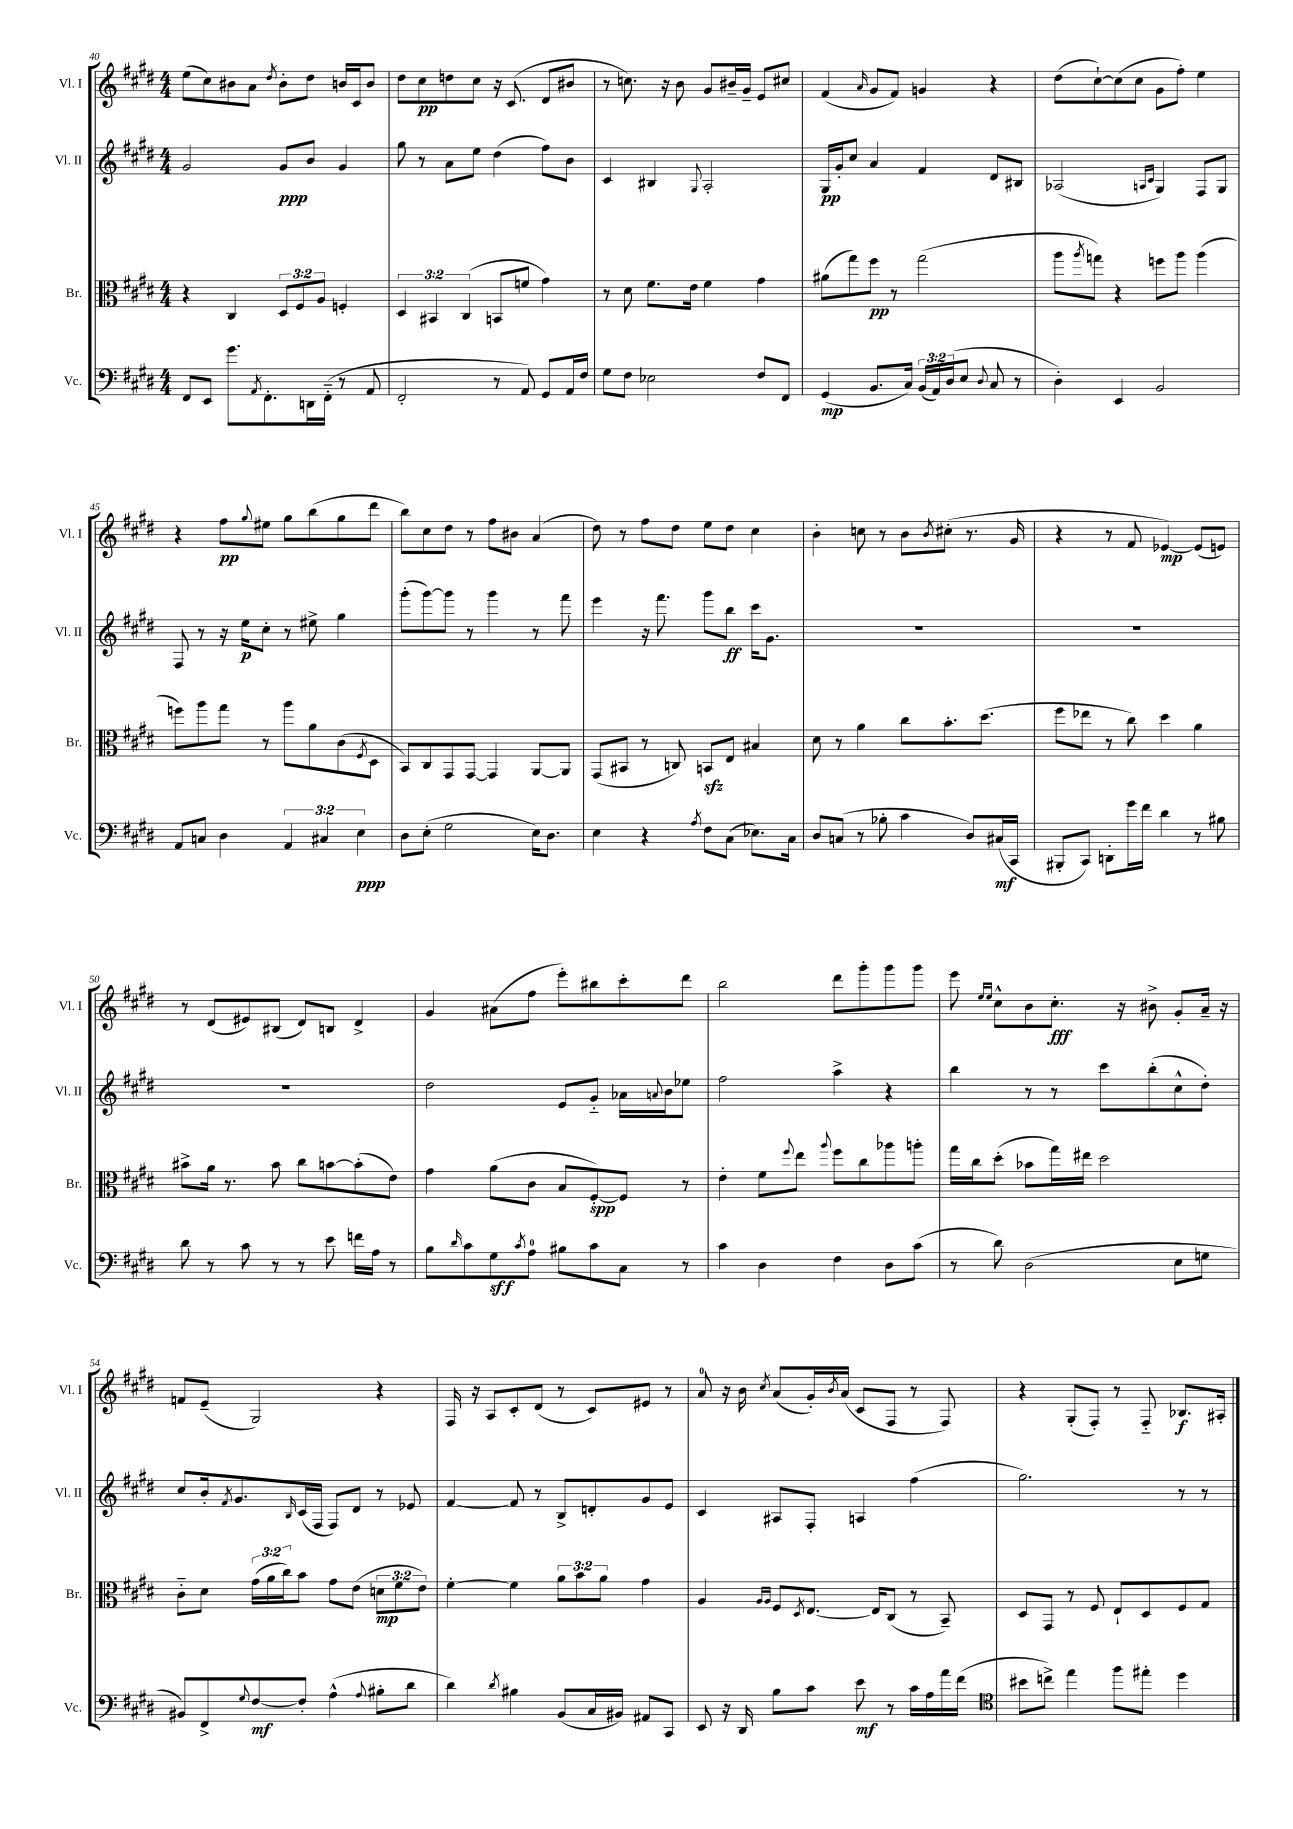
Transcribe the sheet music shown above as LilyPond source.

<<
\new StaffGroup <<
\new Staff = "s0" \with { instrumentName = "Vl. I" shortInstrumentName = "Vl. I" } {
    \clef treble \key e \major \numericTimeSignature \time 4/4
    e''8( cis''8) bis'8 a'8 \acciaccatura { dis''8 } bis'8-. dis''8 b'16 cis'16 b'8 |
    dis''8 cis''8\pp d''8 cis''8 r16 cis'8.( dis'8 bis'8 |
    r8 c''8.) r16 b'8 gis'8 bis'16-- gis'16-- e'8 cis''8 |
    fis'4( \grace { a'16 } gis'8 fis'8) g'4 r4 |
    dis''8( cis''8~-!) cis''8( cis''8 gis'8 fis''8-.) e''4 |
    r4 fis''8\pp \appoggiatura { gis''8 } eis''8 gis''8 b''8( gis''8 dis'''8 |
    b''8) cis''8 dis''8 r8 fis''8 bis'8 a'4( |
    dis''8) r8 fis''8 dis''8 e''8 dis''8 cis''4 |
    b'4-. c''8 r8 b'8 \acciaccatura { b'8 } cis''8-.( r8. gis'16 |
    r4 r8 fis'8 ees'4~\mp) ees'8( e'8) |
    r8 dis'8( eis'8) bis8( dis'8) b8 dis'4-> |
    gis'4 ais'8( fis''8 e'''8-.) bis''8 cis'''8-. dis'''8 |
    b''2 dis'''8 gis'''8-. gis'''8 gis'''8 |
    e'''8 \grace { e''16 e''16 } cis''8-^ b'8 cis''8.-.\fff r16 bis'8-> gis'8-. a'16-- r16 |
    f'8 e'8--( gis2) r4 |
    fis16 r16 a8 cis'8-. dis'8( r8 cis'8) eis'8 r8 |
    a'8-0 r16 b'16 \acciaccatura { cis''8 } a'8( gis'16-.) \acciaccatura { b'8 } a'16( cis'8 fis8 r8 fis8) |
    r4 gis8-.( fis8-.) r8 fis8-_ bes8.\f ais16-. \bar "|." |
}
\new Staff = "s1" \with { instrumentName = "Vl. II" shortInstrumentName = "Vl. II" } {
    \clef treble \key e \major \numericTimeSignature \time 4/4
    gis'2 gis'8\ppp b'8 gis'4 |
    gis''8 r8 a'8 e''8 dis''4( fis''8) b'8 |
    cis'4 bis4 \appoggiatura { gis8 } a2-. |
    gis16\pp gis'16-. cis''8 a'4 fis'4 dis'8 bis8 |
    aes2( \grace { a16 cis'16 } gis4) fis8 gis8 |
    fis8 r8 r16 e''16\p cis''8-. r8 eis''8-> gis''4 |
    gis'''8-.( gis'''8~) gis'''8 r8 gis'''4 r8 fis'''8 |
    e'''4 r16 fis'''8. gis'''8 b''8\ff cis'''16 gis'8. |
    R1 |
    R1 |
    R1 |
    dis''2 e'8 gis'8-_ aes'16 \appoggiatura { a'8 } b'16 ees''8 |
    fis''2 a''4-> r4 |
    b''4 r8 r8 cis'''8 b''8-.( cis''8-^ dis''8-.) |
    cis''8 b'16-. \acciaccatura { fis'8 } gis'8. \grace { b16 } cis'16( fis16 fis8) dis'8 r8 ees'8 |
    fis'4~ fis'8 r8 b8-> d'8-. gis'8 e'8 |
    cis'4 ais8 fis8-. a4 fis''4( |
    gis''2.) r8 r8 \bar "|." |
}
\new Staff = "s2" \with { instrumentName = "Br." shortInstrumentName = "Br." } {
    \clef alto \key e \major \numericTimeSignature \time 4/4 \override Staff.TupletNumber.text = #tuplet-number::calc-fraction-text
    r4 cis4 \tuplet 3/2 { dis8 fis8 a8 } f4-. |
    \tuplet 3/2 { dis4 bis,4 cis4( } b,8 f'8 gis'4) |
    r8 dis'8 fis'8. e'16 fis'4 gis'4 |
    ais'8( gis''8) fis''8\pp r8 gis''2( |
    a''8 \acciaccatura { a''8 } g''8) r4 f''8 a''8 a''4( |
    f''8) a''8 gis''8 r8 a''8 a'8 cis'8( \acciaccatura { fis8 } dis8 |
    b,8) cis8 gis,8 gis,8~ gis,4 a,8~ a,8 |
    gis,8( bis,8 r8 c8) b,8\sfz e8 bis4 |
    dis'8 r8 a'4 cis''8 b'8.-. dis''8.( |
    fis''8 ees''8 r8 cis''8) dis''4 a'4 |
    bis'8-> a'16 r8. bis'8 cis''8 b'8~ b'8-.( e'8) |
    gis'4 a'8( cis'8 b8 fis8~-.\spp) fis8 r8 |
    e'4-. fis'8 \appoggiatura { fis''8 } e''8 \appoggiatura { a''8 } fis''8 cis''8 aes''8 a''8-. |
    gis''16 cis''16 dis''8-.( bes'8 gis''16) eis''16 dis''2 |
    cis'8-_ dis'8 \tuplet 3/2 { gis'16( a'16 cis''16) } b'8 gis'8 e'8( \tuplet 3/2 { d'8\mp fis'8 e'8) } |
    fis'4~-. fis'4 \tuplet 3/2 { a'8 b'8 a'8 } gis'4 |
    a4 \grace { a16 a16 } fis8 \acciaccatura { dis8 } e8.~ e16 cis8( r8 b,8--) |
    dis8 gis,8 r8 fis8 e8-! dis8 fis8 gis8 \bar "|." |
}
\new Staff = "s3" \with { instrumentName = "Vc." shortInstrumentName = "Vc." } {
    \clef bass \key e \major \numericTimeSignature \time 4/4 \override Staff.TupletNumber.text = #tuplet-number::calc-fraction-text
    fis,8 e,8 gis'8. \acciaccatura { a,8 } fis,8.-. d,16 fis,16-_( r8 a,8 |
    fis,2-. r8 a,8) gis,8 a,16 fis16 |
    gis8 fis8 ees2 fis8 fis,8 |
    gis,4\mp( b,8. cis16) \tuplet 3/2 { b,16( a,16) dis16( } e8 \appoggiatura { dis8 } cis8 r8 |
    dis4-.) e,4 b,2 |
    a,8 c8 dis4 \tuplet 3/2 { a,4 cis4 e4\ppp } |
    dis8 e8-.( gis2 e16) dis8. |
    e4 r4 \acciaccatura { a8 } fis8 cis8( ees8.) cis16 |
    dis8 c8( r8 bes8-. cis'4 dis8) cis16\mf( cis,16 |
    bis,,8-. cis,8) d,8-. gis'16 fis'16 dis'4 r8 bis8 |
    dis'8 r8 cis'8 r8 r8 e'8 f'16 a16 r8 |
    b8 \grace { dis'16 } cis'8 gis8\sff \acciaccatura { cis'8 } a8-0 bis8 cis'8 cis8 r8 |
    cis'4 dis4 fis4 dis8 cis'8( |
    r8 dis'8) dis2( e8 g8 |
    bis,8) fis,8-> \appoggiatura { gis8 } fis8~\mf fis8-. a4-^( \appoggiatura { a8 } bis8-. dis'8 |
    dis'4) \acciaccatura { dis'8 } bis4 b,8( cis16 bis,16) ais,8 cis,8 |
    e,8 r16 dis,16 b8 cis'8 e'8\mf r8 cis'16 a16 a'16 fis'16( |
    \clef tenor bis'8 c''8->) e''4 fis''8 eis''8-. dis''4 \bar "|." |
}
>>
>>
\layout { \context { \Score currentBarNumber = #40 } }
